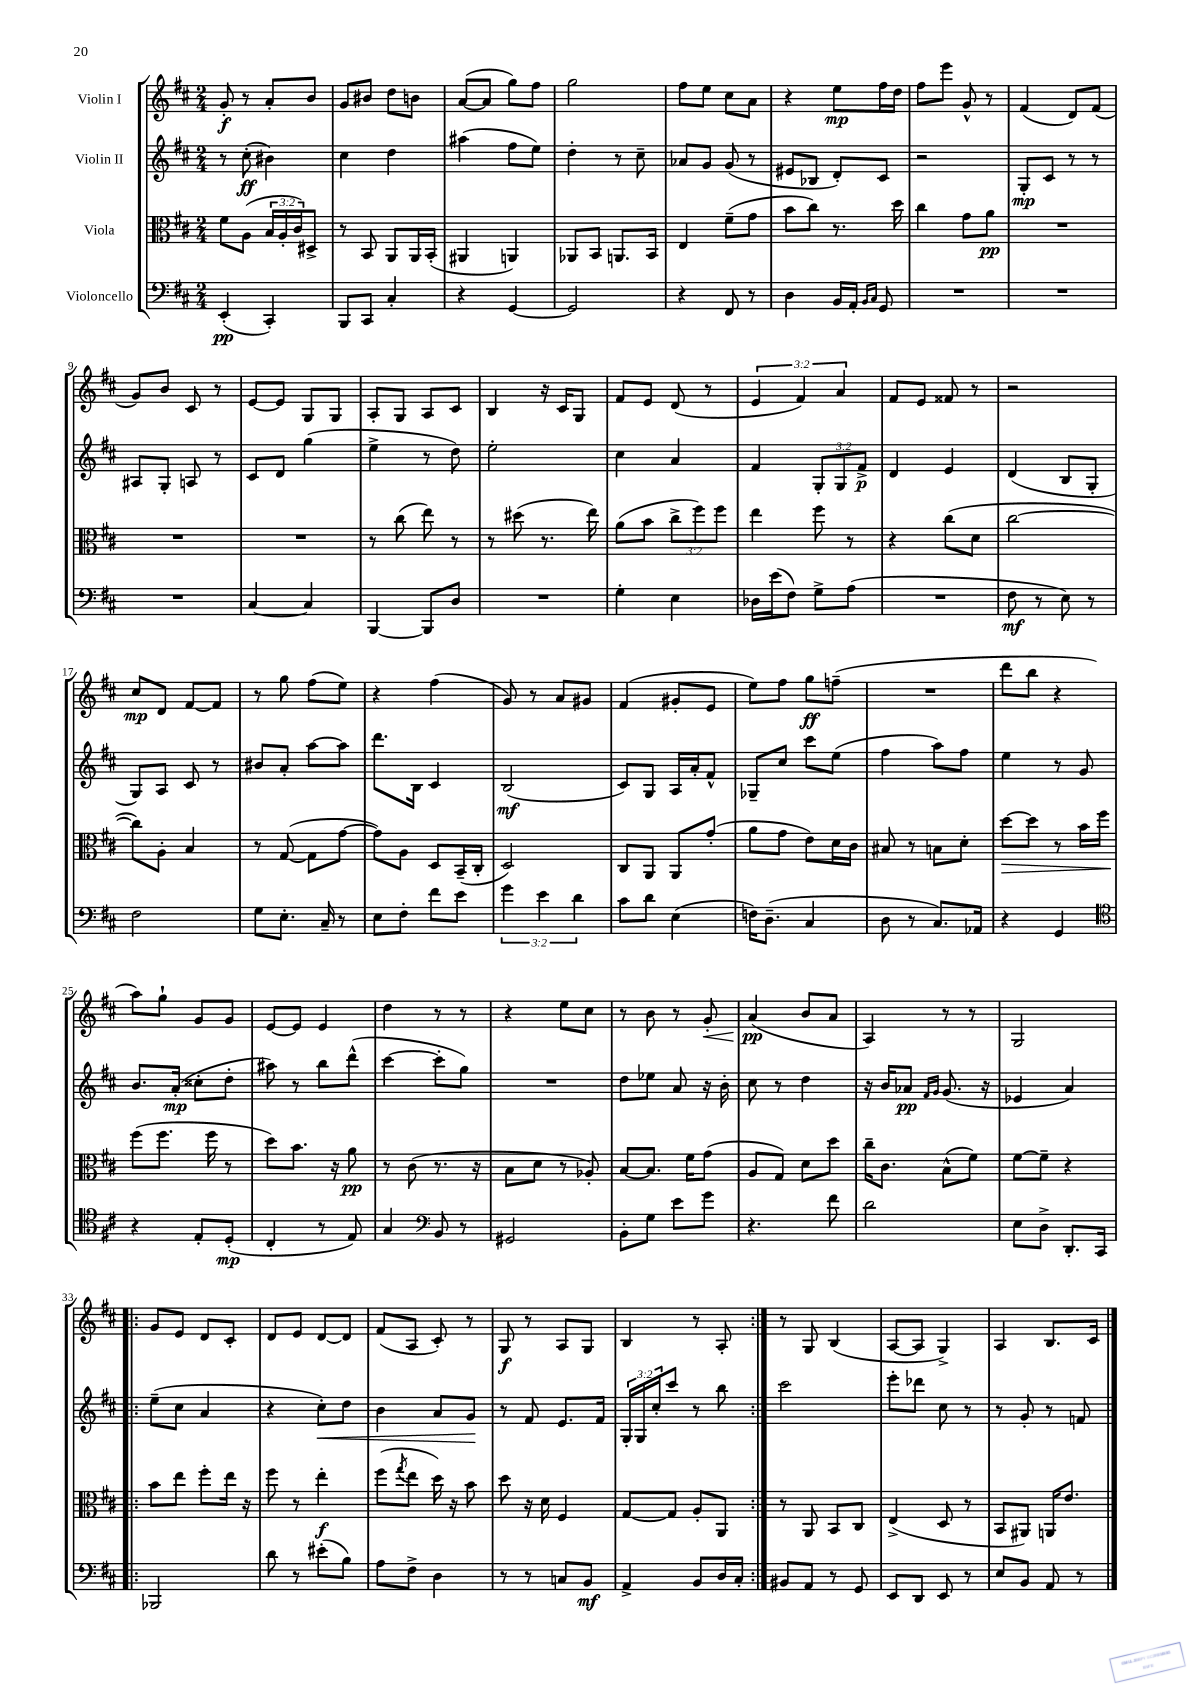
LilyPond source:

<<
\new StaffGroup <<
\new Staff = "s0" \with { instrumentName = "Violin I" } {
    \clef treble \key d \major \numericTimeSignature \time 2/4 \override Staff.TupletNumber.text = #tuplet-number::calc-fraction-text
    g'8-.\f r8 a'8-. b'8 |
    g'8 bis'8 d''8 b'8 |
    a'8~( a'8 g''8) fis''8 |
    g''2 |
    fis''8 e''8 cis''8 a'8 |
    r4 e''8\mp fis''16 d''16 |
    fis''8 e'''8 g'8-^ r8 |
    fis'4( d'8) fis'8( |
    g'8) b'8 cis'8 r8 |
    e'8~ e'8 g8 g8 |
    a8-. g8 a8 cis'8 |
    b4 r16 cis'16 g8 |
    fis'8 e'8 d'8( r8 |
    \tuplet 3/2 { e'4 fis'4) a'4 } |
    fis'8 e'8 fisis'8 r8 |
    r2 |
    cis''8\mp d'8 fis'8~ fis'8 |
    r8 g''8 fis''8( e''8) |
    r4 fis''4( |
    g'8) r8 a'8 gis'8 |
    fis'4( gis'8-. e'8 |
    e''8) fis''8 g''8\ff f''8--( |
    R2 |
    d'''8 b''8 r4 |
    a''8) g''8-! g'8 g'8 |
    e'8~ e'8 e'4 |
    d''4 r8 r8 |
    r4 e''8 cis''8 |
    r8 b'8 r8 g'8-.\< |
    a'4\pp\!( b'8 a'8 |
    a4) r8 r8 |
    g2 |
    \repeat volta 2 { g'8 e'8 d'8 cis'8-. |
    d'8 e'8 d'8~ d'8 |
    fis'8( a8 cis'8-.) r8 |
    g8\f r8 a8 g8 |
    b4 r8 a8-. | }
    r8 g8 b4( |
    a8~ a8 g4->) |
    a4 b8. cis'16 \bar "|." |
}
\new Staff = "s1" \with { instrumentName = "Violin II" } {
    \clef treble \key d \major \numericTimeSignature \time 2/4 \override Staff.TupletNumber.text = #tuplet-number::calc-fraction-text
    r8 cis''8-.\ff( bis'4) |
    cis''4 d''4 |
    ais''4( fis''8 e''8) |
    d''4-. r8 cis''8-- |
    aes'8 g'8 g'8( r8 |
    eis'8 bes8 d'8-.) cis'8 |
    r2 |
    g8-.\mp cis'8 r8 r8 |
    ais8 g8-. a8 r8 |
    cis'8 d'8 g''4( |
    e''4-> r8 d''8) |
    e''2-. |
    cis''4 a'4 |
    fis'4 \tuplet 3/2 { g8-. g8 fis'8->\p } |
    d'4 e'4 |
    d'4( b8 g8-. |
    g8) a8 cis'8 r8 |
    bis'8 a'8-. a''8~ a''8 |
    d'''8. b16 cis'4 |
    b2\mf( |
    cis'8) g8 a16 a'16-. fis'8-^ |
    ges8-- cis''8 cis'''8 e''8( |
    fis''4 a''8) fis''8 |
    e''4 r8 g'8 |
    b'8. a'16-.\mp( cisis''8-. d''8-. |
    ais''8) r8 b''8 d'''8-^( |
    cis'''4~ cis'''8-. g''8) |
    R2 |
    d''8 ees''8 a'8 r16 b'16-. |
    cis''8 r8 d''4 |
    r16 b'16 aes'8\pp \grace { fis'16 g'16 } g'8.( r16 |
    ees'4 a'4) |
    \repeat volta 2 { e''8--( cis''8 a'4 |
    r4 cis''8-.\<) d''8 |
    b'4 a'8 g'8\! |
    r8 fis'8 e'8. fis'16 |
    \tuplet 3/2 { g16-. g16 cis''16-. } cis'''8 r8 b''8 | }
    cis'''2 |
    e'''8-. des'''8 cis''8 r8 |
    r8 g'8-. r8 f'8 \bar "|." |
}
\new Staff = "s2" \with { instrumentName = "Viola" } {
    \clef alto \key d \major \numericTimeSignature \time 2/4 \override Staff.TupletNumber.text = #tuplet-number::calc-fraction-text
    fis'8 a8( \tuplet 3/2 { b16 a16-. cis'16) } dis8-> |
    r8 b,8 a,8 a,16 b,16-.( |
    ais,4 a,4) |
    aes,8 b,8 a,8. b,16 |
    e4 fis'8--( g'8 |
    b'8 cis''8) r8. d''16 |
    cis''4 g'8 a'8\pp |
    R2 |
    R2 |
    R2 |
    r8 cis''8( e''8) r8 |
    r8 dis''8( r8. e''16) |
    a'8( b'8 \tuplet 3/2 { cis''8-> fis''8) fis''8 } |
    e''4 fis''8 r8 |
    r4 cis''8( d'8 |
    cis''2~ |
    cis''8) a8-. b4 |
    r8 g8~( g8 g'8~ |
    g'8) a8 d8 b,16--( cis16-. |
    d2) |
    cis8 a,8 a,8 g'8-.( |
    a'8 g'8 e'8) d'16 cis'16 |
    bis8 r8 b8 d'8-. |
    d''8~\> d''8 r8 b'16 fis''16 |
    fis''8\!( fis''8. fis''16 r8 |
    d''8) b'8. r16 a'8\pp |
    r8 cis'8( r8. r16 |
    b8 d'8 r8 aes8-.) |
    b8~ b8. fis'16 g'8( |
    a8 g8) d'8 d''8 |
    cis''16-- cis'8. b8-^( fis'8) |
    fis'8~ fis'8-- r4 |
    \repeat volta 2 { b'8 e''8 fis''8-. e''16 r16 |
    fis''8 r8 e''4-.\f |
    fis''8( \acciaccatura { g''8 } e''8 d''16) r16 b'8 |
    d''8 r16 d'16 fis4 |
    g8~ g8 a8-. a,8 | }
    r8 a,8 b,8 cis8 |
    e4->( d8 r8 |
    b,8 ais,8) a,16 e'8. \bar "|." |
}
\new Staff = "s3" \with { instrumentName = "Violoncello" } {
    \clef bass \key d \major \numericTimeSignature \time 2/4 \override Staff.TupletNumber.text = #tuplet-number::calc-fraction-text
    e,4-.\pp( cis,4-.) |
    b,,8 cis,8 cis4-. |
    r4 g,4~ |
    g,2 |
    r4 fis,8 r8 |
    d4 b,16 a,16-. \grace { b,16 cis16 } g,8 |
    R2 |
    R2 |
    R2 |
    cis4~ cis4 |
    b,,4~ b,,8 d8 |
    R2 |
    g4-. e4 |
    des16 e'16( fis8) g8-> a8( |
    R2 |
    fis8\mf r8 e8) r8 |
    fis2 |
    g8 e8.-. cis16-- r8 |
    e8 fis8-. fis'8 e'8 |
    \tuplet 3/2 { g'4 e'4 d'4 } |
    cis'8 d'8 e4( |
    f16) d8.--( cis4 |
    d8 r8 cis8.) aes,16 |
    r4 g,4 |
    \clef tenor r4 e8-. d8-.\mp( |
    cis4-. r8 e8) |
    g4 \clef bass b,8 r8 |
    gis,2 |
    b,8-. g8 e'8 g'8 |
    r4. fis'8 |
    d'2 |
    e8 d8-> d,8.-. cis,16 |
    \repeat volta 2 { bes,,2 |
    d'8 r8 eis'8-.( b8) |
    a8 fis8-> d4 |
    r8 r8 c8 b,8\mf |
    a,4-> b,8 d16 cis16-. | }
    bis,8 a,8 r8 g,8 |
    e,8 d,8 e,8 r8 |
    e8 b,8 a,8 r8 \bar "|." |
}
>>
>>
